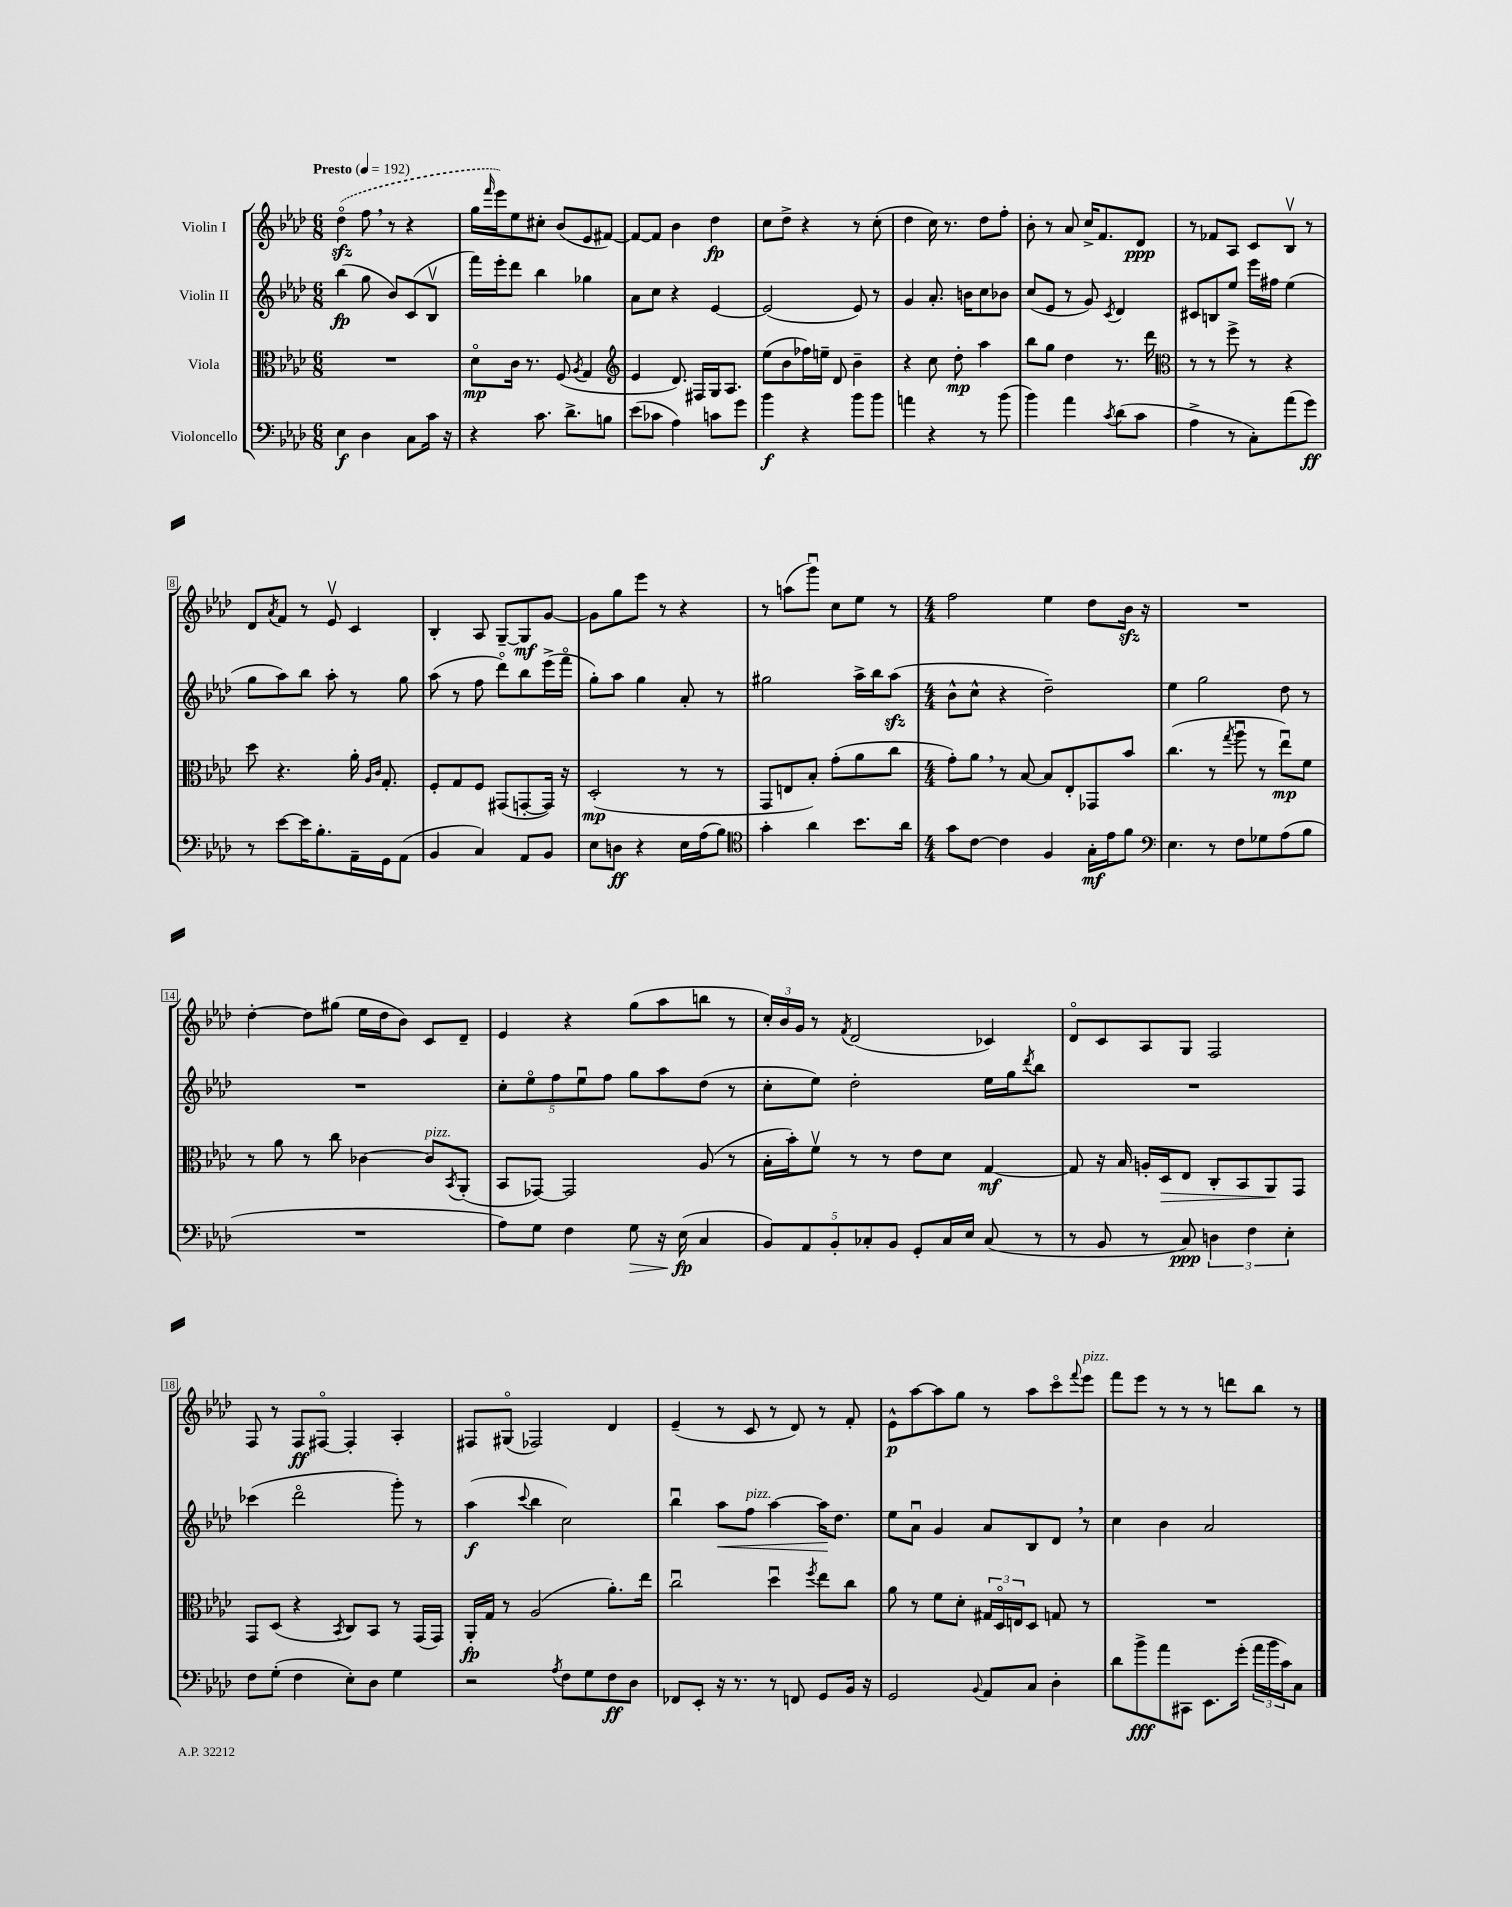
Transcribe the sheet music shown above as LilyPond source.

<<
\new StaffGroup <<
\new Staff = "s0" \with { instrumentName = "Violin I" } {
    \clef treble \key aes \major \numericTimeSignature \time 6/8 \tempo "Presto" 4 = 192
    \once \slurDashed des''4\flageolet\sfz( f''8 \breathe r8 r4 |
    g''16 \grace { f'''16 } ees'''16) ees''8 cis''8-. bes'8( ees'8 fis'8~) |
    fis'8~ fis'8 bes'4 des''4\fp |
    c''8 des''8-> r4 r8 c''8-.( |
    des''4 c''16) r8. des''8 f''8-. |
    bes'8-. r8 aes'8 c''16-> f'8. des'8\ppp |
    r8 fes'8 aes8 c'8 bes8\upbow r8 |
    des'8 \acciaccatura { aes'8 } f'8 r8 ees'8\upbow c'4 |
    bes4-. aes8 g8~-- g8\mf g'8~ |
    g'8 g''8 ees'''8 r8 r4 |
    r8 a''8( g'''8\downbow) c''8 ees''8 r8 |
    \numericTimeSignature \time 4/4 f''2 ees''4 des''8 bes'16\sfz r16 |
    R1 |
    des''4~-. des''8 gis''8( ees''16 des''16 bes'8) c'8 des'8-- |
    ees'4 r4 g''8( aes''8 b''8 r8 |
    \tuplet 3/2 { c''16-.) bes'16 g'16 } r8 \acciaccatura { f'8 } des'2( ces'4) |
    des'8\flageolet c'8 aes8 g8 f2 |
    f8 r8 f8\ff fis8~\flageolet fis4-. aes4-. |
    fis8 gis8\flageolet( fes2) des'4 |
    ees'4--( r8 c'8 r8 des'8) r8 f'8-. |
    ees'8-^\p aes''8~ aes''8 g''8 r8 aes''8 c'''8\flageolet \appoggiatura { f'''8 } ees'''8^\markup { \italic "pizz." } |
    f'''8 ees'''8 r8 r8 r8 d'''8 bes''8 r8 \bar "|." |
}
\new Staff = "s1" \with { instrumentName = "Violin II" } {
    \clef treble \key aes \major \numericTimeSignature \time 6/8
    bes''4\fp( g''8 bes'8) c'8( bes8\upbow |
    f'''16) ees'''16-. des'''8 bes''4 ges''4 |
    aes'8 c''8 r4 ees'4~ |
    ees'2( ees'8) r8 |
    g'4 aes'8.-. b'16 c''8 bes'8 |
    c''8( ees'8 r8 g'8) \acciaccatura { c'8 } des'4 |
    cis'8 b8 ees''8 ees'''16 fis''16 ees''4( |
    g''8 aes''8) bes''8 aes''8-. r8 g''8 |
    aes''8( r8 f''8 des'''8\flageolet) bes''8 ees'''16->( f'''16\flageolet |
    g''8-.) aes''8 g''4 aes'8-. r8 |
    gis''2 aes''16-> bes''16 aes''8\sfz( |
    \numericTimeSignature \time 4/4 bes'8-^ c''8-^ r4 des''2--) |
    ees''4 g''2 des''8 r8 |
    R1 |
    \tuplet 5/4 { c''8-. ees''8\flageolet f''8 ees''8\downbow f''8 } g''8 aes''8 des''8( r8 |
    c''8-. ees''8) des''2-. ees''16 g''16 \acciaccatura { des'''8 } bes''8 |
    R1 |
    ces'''4( des'''2\flageolet g'''8-.) r8 |
    aes''4\f( \appoggiatura { c'''8 } bes''4 c''2) |
    bes''4\downbow aes''8\< f''8^\markup { \italic "pizz." } aes''4~ aes''16\! des''8. |
    ees''8 aes'8\downbow g'4 aes'8 bes8 des'8 \breathe r8 |
    c''4 bes'4 aes'2 \bar "|." |
}
\new Staff = "s2" \with { instrumentName = "Viola" } {
    \clef alto \key aes \major \numericTimeSignature \time 6/8
    R2. |
    des'8\flageolet\mp c'16 r8. f8( \acciaccatura { aes8 } g4 |
    \clef treble ees'4 des'8.) fis16 g16 aes8. |
    ees''8( bes'8 fes''16) e''16-- des'8 bes'4-- |
    r4 c''8 des''8-.\mp aes''4 |
    bes''8 g''8 des''4 r8. des'''16 |
    \clef alto r8 r8 f''8-> r8 r4 |
    des''8 r4. aes'16-. \grace { aes16 c'16 } g8.-. |
    f8-. g8 f8 gis,8( g,8~-. g,16) r16 |
    des2-.\mp( r8 r8 |
    g,8 e8 bes8-.) g'8-.( aes'8 c''8 |
    \numericTimeSignature \time 4/4 g'8-.) aes'8 \breathe r8 bes8~ bes8 ees8-. ges,8 bes'8 |
    c''4.( r8 \acciaccatura { g''8 } aes''8\downbow r8 ees''8\downbow\mp) f'8 |
    r8 aes'8 r8 c''8 ces'4~ ces'8^\markup { \italic "pizz." } \acciaccatura { bes,8 } aes,8-.( |
    bes,8 ges,8~) ges,2 aes8( r8 |
    bes16-. bes'16-.) f'8\upbow r8 r8 ees'8 des'8 g4~\mf |
    g8 r16 bes16 a16-. des16\> ees8 c8-. bes,8 aes,8\! g,8 |
    g,8 des8( r4 \acciaccatura { bes,8 } c8) bes,8 r8 g,16( g,16) |
    aes,16-.\fp g16 r8 aes2( aes'8.-.) ees''16 |
    c''2\downbow des''4\downbow \acciaccatura { f''8 } ees''8 c''8 |
    aes'8 r8 f'8 des'8-. \tuplet 3/2 { gis16 des16\flageolet e16 } des8 g8 r8 |
    R1 \bar "|." |
}
\new Staff = "s3" \with { instrumentName = "Violoncello" } {
    \clef bass \key aes \major \numericTimeSignature \time 6/8
    ees4\f des4 c8 c'16 r16 |
    r4 c'8. des'8.-> b8 |
    ees'8( ces'8 aes4) c'8 g'8 |
    bes'4\f r4 bes'8 bes'8 |
    a'4 r4 r8 bes'8( |
    bes'4) aes'4 \acciaccatura { c'8 } des'8( c'8 |
    aes4-> r8 c8-.) aes'8( g'8\ff) |
    r8 ees'8~ ees'16 bes8.-. aes,16-- g,16 aes,8( |
    bes,4 c4) aes,8 bes,8 |
    ees8 d8\ff r4 ees16 aes16( bes8) |
    \clef tenor g'4-. aes'4 bes'8. aes'16 |
    \numericTimeSignature \time 4/4 g'8 c'8~ c'4 f4 g16-.\mf ees'16 f'8 |
    \clef bass ees4. r8 f8 ges8 aes8( bes8 |
    R1 |
    aes8) g8 f4 g8\> r16 ees16\fp\!( c4 |
    \tuplet 5/4 { bes,8) aes,8 bes,8-. ces8-. bes,8 } g,8-. ces16 ees16 ces8( r8 |
    r8 bes,8 r8 c8\ppp) \tuplet 3/2 { d4 f4 ees4-. } |
    f8 g8-.( f4 ees8-.) des8 g4 |
    r2 \acciaccatura { aes8 } f8 g8 f8\ff des8 |
    fes,8 ees,8-. r16 r8. r8 f,8 g,8 bes,16 r16 |
    g,2 \appoggiatura { bes,8 } aes,8 c8 des4-. |
    des'8 bes'8->\fff aes'8 cis,8 ees,8. g'16-.( \tuplet 3/2 { aes'16 bes'16 c'16) } c8 \bar "|." |
}
>>
>>
\layout { \context { \Score \override BarNumber.stencil = #(make-stencil-boxer 0.1 0.3 ly:text-interface::print) } }
